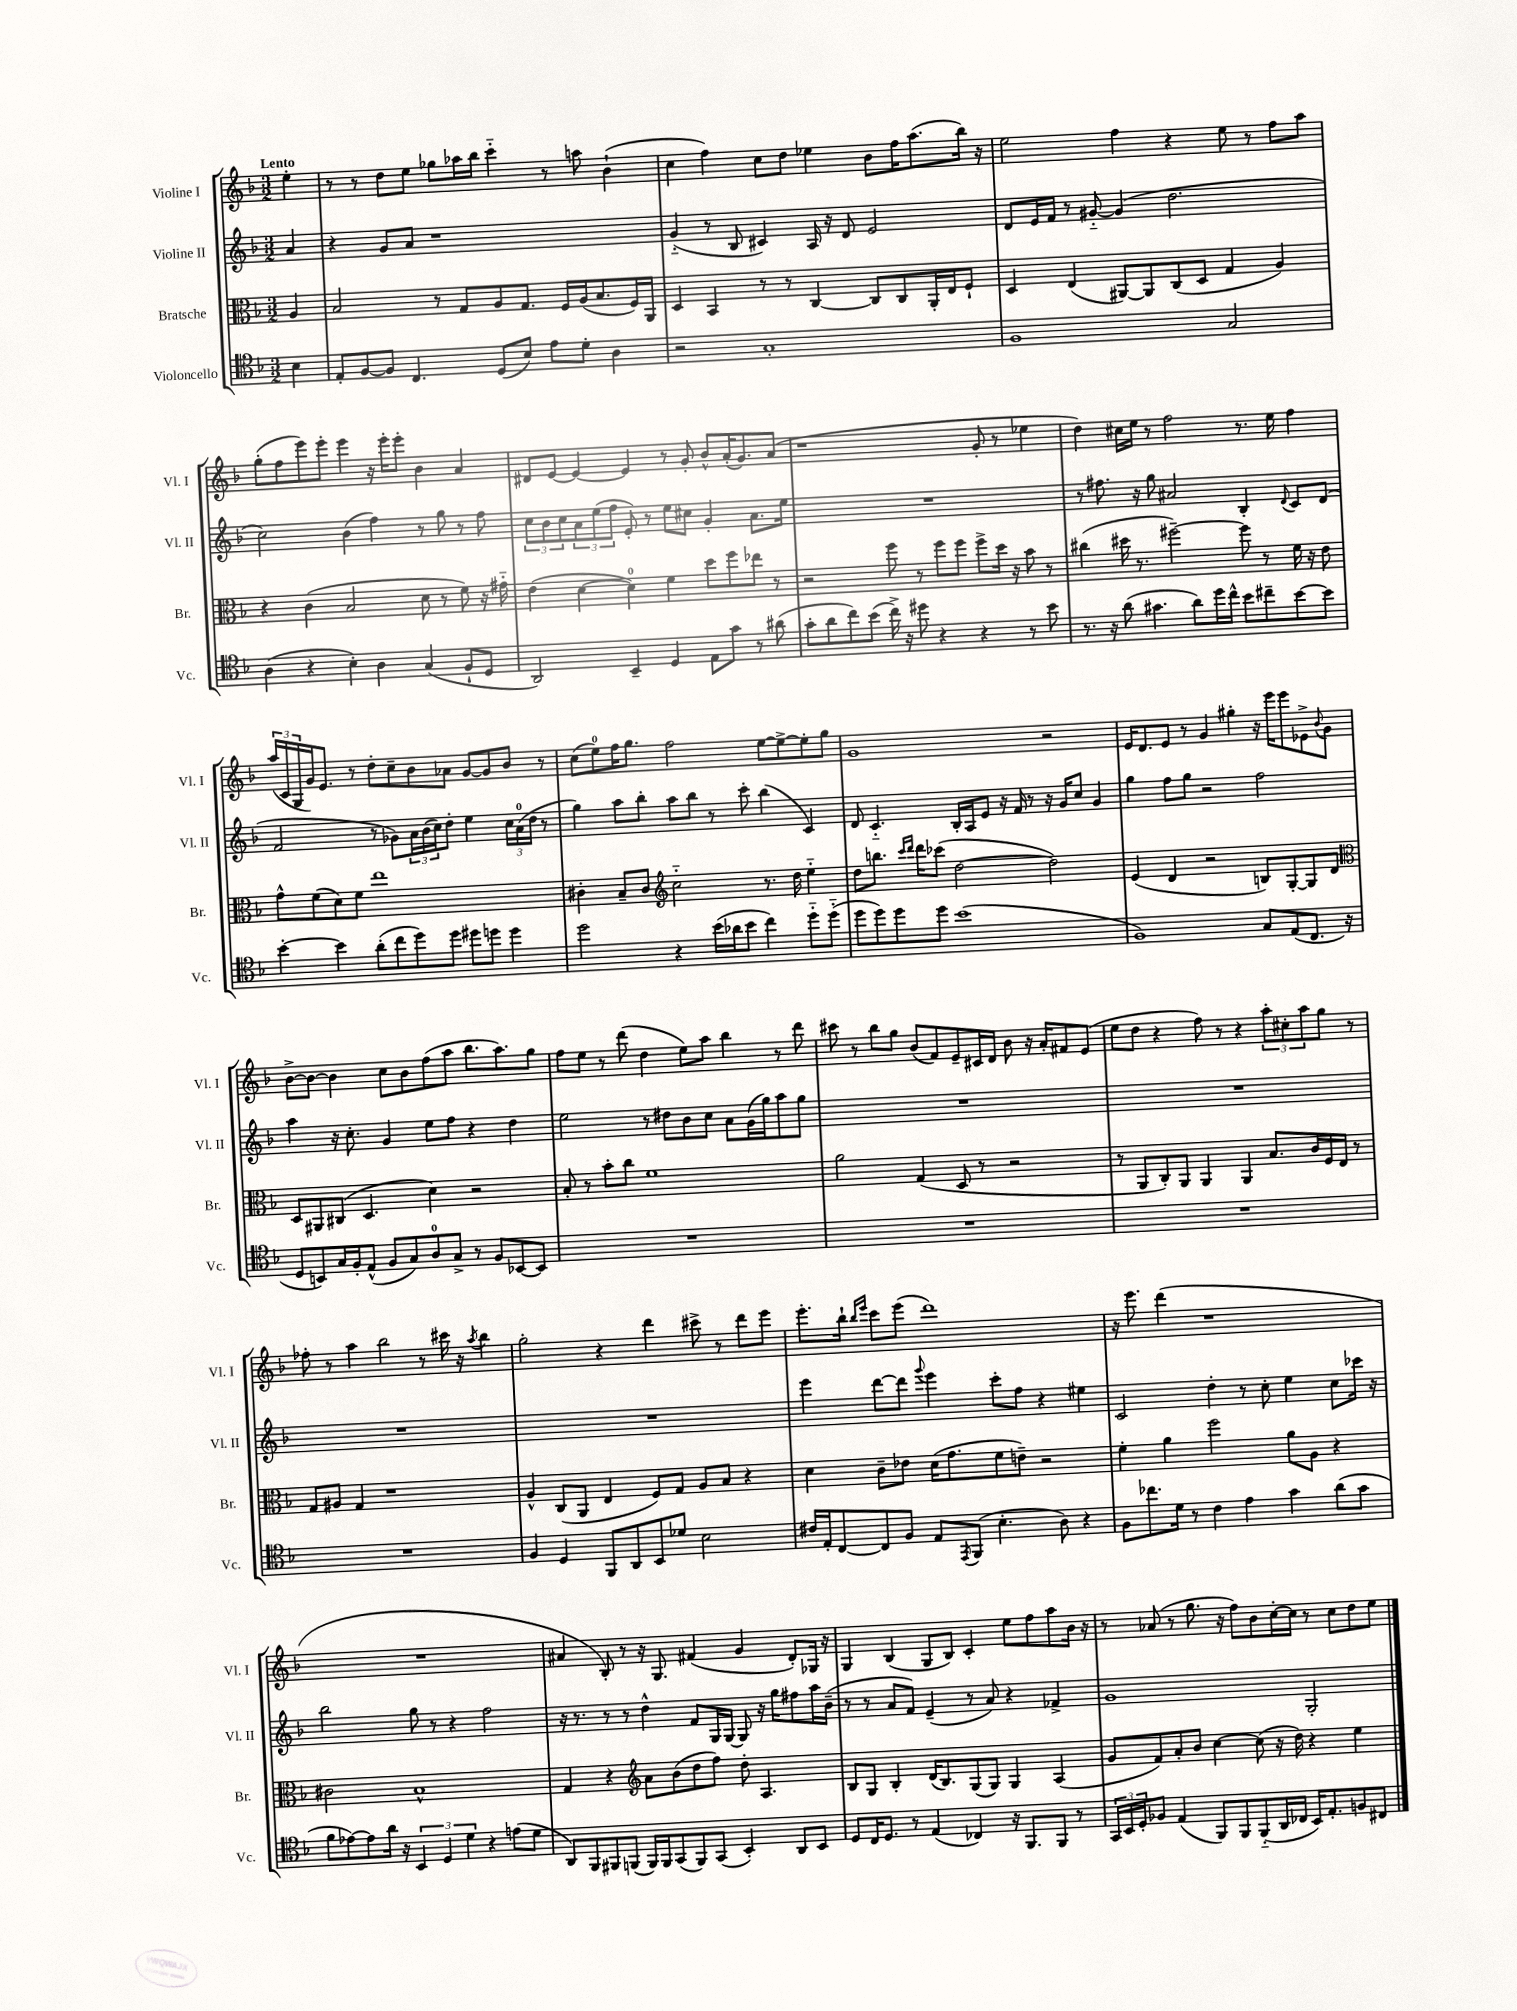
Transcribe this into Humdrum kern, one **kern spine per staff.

**kern	**kern	**kern	**kern
*staff4	*staff3	*staff2	*staff1
*clefC4	*clefC3	*clefG2	*clefG2
*k[b-]	*k[b-]	*k[b-]	*k[b-]
*M3/2	*M3/2	*M3/2	*M3/2
4B-\	4A/	4a/	4ee'\
=	=	=	=
8E'/L	2B-/	4r	8r
[8F/	.	.	8r
8F/]J	.	8g/L	8dd\L
4.C/	.	8a/J	8ee\J
.	8r	1r	8gg-\L
.	8G/L	.	16aa-\L
.	.	.	16bb-\JJ
(8D/L	8A/	.	4ccc'~\
8B-/J)	8.G/J	.	.
8e\L	.	.	8r
.	16F/LL	.	.
8d'\J	(16A/J	.	8aa\
.	8.B-/	.	.
4A\	.	.	(4b-`\
.	16F/L)	.	.
.	16AA/JJ	.	.
=	=	=	=
2r	4D/	(4g'~/	4cc\
.	4BB-/	8r	4ff\)
.	.	8B-/	.
1G'	8r	4c#/)	8cc\L
.	8r	.	8dd\J
.	[4C/	16A/	4ee-\
.	.	16r	.
.	.	8d/	.
.	8C/]L	2e/	8b-\L
.	8C/	.	16ff\K
.	.	.	(8.aa\
.	16AA'/L	.	.
.	16E/J	.	.
.	8F`/J	.	16bb-\Jk)
.	.	.	16r
=	=	=	=
1F	4D/	8d/L	2ee\
.	.	16e/L	.
.	.	16f/JJ	.
.	(4E/	8r	.
.	.	[8g#'~/	.
.	[8AA#/L)	(4g#/]	4ff\
.	8AA#/]	.	.
.	(8C/	2.dd\	4r
.	8D/J	.	.
2G/	4G/	.	8ee\
.	.	.	8r
.	4A/)	.	8ff\L
.	.	.	8aa\J
=	=	=	=
(4A\	4r	2cc\)	(8gg'\L
.	.	.	8ff\
4r	(4c\	.	8eee\)
.	.	.	8eee'\J
4B-'\)	2B-/	(4b-\	4eee\
4A\	.	4ff\)	16r
.	.	.	16eee'\LK
.	.	.	8eee'\J
(4G/	8d\	8r	4b-\
.	8r	8gg\	.
8F`/L	8f\)	8r	4a/
8D/J	16r	8ff\	.
.	16g#'~\	.	.
=	=	=	=
2AA/)	(4e\	12cc\L	8d#/L
.	.	12b-\	.
.	.	.	[8e/J
.	.	12cc\	.
.	[4d\	12a\	4e/_
.	.	(12ee\	.
.	.	12ff\J	.
4BB-~/	4d\])	8e'/)	4e/]
.	.	8r	.
4D/	4f\	8ee\L	8r
.	.	8cc#\J	8g'/
8E\L	8dd\L	4g'/	8b-^^/L
8g\J	8ff\	.	(16a'/K
.	.	.	8.g/)
8r	8ee-\J	8.a\L	.
(8a#\	8r	.	(8a/J
.	.	16ee\Jk	.
=	=	=	=
8g'\L	2r	1.r	1r
8a\	.	.	.
8cc\)	.	.	.
(8b-\J	.	.	.
16cc^\)	8ff\	.	.
16r	.	.	.
8dd#\	8r	.	.
4r	8ff\L	.	.
.	8ff\J	.	.
4r	8ff^\L	.	8g'/
.	16dd\Jk	.	8r
.	16r	.	.
8r	8b-\	.	4ee-\
8b-\	8r	.	.
=	=	=	=
8.r	(4cc#\	8r	4dd\)
.	.	8.ff#\	.
16r	.	.	.
(8a\	16dd#\	.	16cc#\LL
.	8.r	16r	16ee\JJ
4.g#\	.	8gg\	8r
.	[2ff#~\)	2a#/	2ff\
8a\L)	.	.	.
16dd\L	.	.	.
16cc^^\JJ	.	.	.
8b-\L	8ff#\]	4B-'/	8.r
8cc#~\	8r	.	.
.	.	.	16ee\
.	.	8qqd/	.
[8b-\	16f\	8c/L	4ff\
.	16r	.	.
8b-\]J	8e\	(8d/J	.
=	=	=	=
[4b-'\	8g^^\L	2f/	(24aa/LL
.	.	.	24c/
.	.	.	24G/
.	(8f\	.	16g/J)
.	.	.	8.e/J
4b-\]	8d\)	.	.
.	8f\J	.	8r
(8a'\L	1ee	8r	8dd'\L
8cc\	.	8g-\L)	8cc~\
8dd\)	.	24a\L	8b-\
.	.	(24b-\	.
.	.	24cc\J)	.
8dd\J	.	8dd'\J	8a-\J
8dd#\L	.	4ee\	[8g/L
8dd\J	.	.	8g/]
4dd\	.	24cc\LL	8b-/J
.	.	(24a\	.
.	.	24dd\JJ	.
.	.	8r	8r
=	=	=	=
2dd\	4c#'\	4gg\)	(8cc\L
.	.	.	8ee\)
.	8B-~/L	8aa\L	16ff\K
.	.	.	8.gg\J
.	8c#/J	8bb-'\J	.
*	*clefG2	*	*
4r	2cc'~\	8aa\L	2ff\
.	.	8bb-\J	.
(16b-\LL	.	8r	.
16a-\J	.	.	.
8b-\J	.	8ccc'\	.
4cc\)	8.r	(4bb-\	[8ee\L
.	.	.	8ee^\_
.	16dd\	.	.
8dd'~\L	4ee'~\	4c/)	8ee'\]
(8dd'~\J	.	.	8gg\J
=	=	=	=
8dd\L	8dd\L	8d/	1g
8dd\)	8.bb\J	4.c'~/	.
8dd\	.	.	.
.	16qqccc/LL	.	.
.	16qqddd/JJ	.	.
.	16ddd\LK	.	.
8dd\J	(8ccc-\J	.	.
(1b-	[2dd\	16B-'/LL	.
.	.	16A/J	.
.	.	8e/J	.
.	.	16r	.
.	.	16f/	.
.	.	8r	.
.	2dd\])	16r	2r
.	.	16g/LK	.
.	.	8cc/J	.
.	.	4g/	.
=	=	=	=
1F)	(4e/	4gg\	16e/LK
.	.	.	8.d/
.	4d/	8ff\L	8e/J
.	.	8gg\J	8r
.	2r	2r	4g/
.	.	.	4gg#'\
8G/L	8B/L)	2ff\	16r
.	.	.	16eee\LK
(8E/	[8G'/	.	8eee\
8.C/J	8G/]	.	8e-^\
.	.	.	8qqb-/
.	8d/J	.	8g\J
16r	.	.	.
=	=	=	=
*	*clefC3	*	*
8D/L	8D/L	4aa\	[8b-^\L
8BB/)	8AA#/	.	8b-\_J
16G/L	(8C#/J	16r	4b-\]
16F'/J	.	8.cc'\	.
(8E^^/J	4.D/	.	.
8F/L	.	4g/	8cc\L
8G/)	.	.	8b-\
8A/	4d\)	8ee\L	(8ff\
8G^/J	.	8ff\J	8aa\J
8r	2r	4r	8.bb-\L
8F/L	.	.	.
.	.	.	8.aa\)
[8BB-/	.	4dd\	.
8BB-/]J	.	.	8gg\J
=	=	=	=
1.r	8B-'/	2ee\	8ff\L
.	8r	.	8ee\J
.	8b-'\L	.	8r
.	8cc\J	.	(8ddd\
.	1f	8r	4dd\
.	.	8dd#\L	.
.	.	8b-\	8ee\L)
.	.	8cc\J	8aa\J
.	.	8a\L	4bb-\
.	.	(16g\L	.
.	.	16gg\J)	.
.	.	8aa\	8r
.	.	8gg\J	8ddd\
=	=	=	=
1.r	2a\	1.r	8ccc#\
.	.	.	8r
.	.	.	8bb-\L
.	.	.	8gg\J
.	(4G/	.	(8b-/L
.	.	.	8f/)
.	8D/	.	8e~/
.	8r	.	16c#/L
.	.	.	16d/JJ
.	2r	.	8b-\
.	.	.	16r
.	.	.	16a'/LK
.	.	.	8f#/
.	.	.	(8e/J
=	=	=	=
1.r	8r	1.r	8ee\L
.	8AA/L	.	8dd\J
.	8C'/)	.	4r
.	8AA/J	.	.
.	4AA/	.	8ff\)
.	.	.	8r
.	4AA/	.	4r
.	8.B-/L	.	12aa'\L
.	.	.	12cc#'\
.	.	.	12aa\
.	16c/L	.	.
.	16F/	.	8gg\J
.	16E/JJ	.	.
.	8r	.	8r
=	=	=	=
1.r	8G/L	1.r	8ff-'\
.	8A#/J	.	8r
.	4G/	.	4aa\
.	1r	.	2bb-\
.	.	.	8r
.	.	.	16ccc#\
.	.	.	16r
.	.	.	8qaa/
.	.	.	4bb-\
=	=	=	=
4F/	4A^^/	1.r	2gg'\
4D/	(8C/L	.	.
.	8AA/J	.	.
8FF/L	4E/	.	4r
8AA/	.	.	.
8BB-/	8F/L)	.	4ddd\
8d-/J	8G/J	.	.
2B-\	8A/L	.	8ccc#^\
.	8B-/J	.	8r
.	4r	.	8ddd\L
.	.	.	8eee\J
=	=	=	=
16c#/LL	4d\	4eee\	8.eee'\L
16E'/J	.	.	.
[8C/	.	.	.
.	.	.	16bb-`\Jk
.	.	.	16qqbb-/LL
.	.	.	16qqeee/JJ
8C/]	8c~\L	[8ddd\L	8ccc\L
8F/J	8e-\J	8ddd\]J	(8eee\J
.	.	8qqggg/	.
8E/L	(16d\LK	4eee\	1ddd)
.	8.g\	.	.
8qEE/	.	.	.
(8FF/J	.	.	.
4.B-'\	8f\	8ccc'\L	.
.	8e~\J)	8ff\J	.
.	2r	4r	.
8A\)	.	.	.
4r	.	4ee#\	.
=	=	=	=
8F\L	4f'\	2c/	16r
.	.	.	8.eee\
8.cc-\	.	.	.
.	4a\	.	(4ddd\
16d\Jk	.	.	.
8r	.	.	.
4c\	2ff\	4dd'\	1r
4e\	.	8r	.
.	.	8cc'\	.
4g\	8a\L	4ee\	.
.	8A\J	.	.
(8a\L	4r	8cc\L	.
8g\J	.	16ccc-\Jk	.
.	.	16r	.
=	=	=	=
8f\L	2c#\	2bb-\	1.r
[8e-\)	.	.	.
8e-\]	.	.	.
16a\Jk	.	.	.
16r	.	.	.
6BB-/	1B-^^	8gg\	.
.	.	8r	.
6D/	.	.	.
.	.	4r	.
6d\	.	.	.
4r	.	2ff\	.
(8e\L	.	.	.
8d\J	.	.	.
=	=	=	=
8AA/L)	4G/	16r	4a#/
.	.	8.r	.
8FF/	.	.	.
8FF#/	4r	8r	8B-'/)
(8FF/J	.	8r	8r
*	*clefG2	*	*
16FF/LL)	8a\L	4dd^^\	16r
16FF/J	.	.	8.G/
(8GG/	(8b-\	.	.
8FF/)	8dd\	8f/L	(4f#/
(8GG/J	8ff\J)	16G/L	.
.	.	[16G/JJ	.
4BB-'/)	8dd'\	8G/]	4g/
.	4.A/	16r	.
.	.	16gg\LK	.
8AA/L	.	8ff#\	8d'/L)
8BB-/J	.	16aa\L	16G-/Jk
.	.	(16b-~\JJ	16r
=	=	=	=
8D/L	8B-/L	8r	4G/
16C/K	8G/J	8r	.
8.D/J	.	.	.
.	4B-'/	8a/L	(4B-/
8r	.	8f/J)	.
(4E/	(16d/LK	(4e~/	8G/L
.	8.B-/)	.	.
.	.	.	8B-/J)
4C-/)	(8G/	8r	4c'/
.	8G/J)	8a/)	.
16r	4G/	4r	8ee\L
8.FF/L	.	.	.
.	.	.	8ff\
8FF/J	(4A/	4f-^/	8aa\
8r	.	.	16b-\Jk
.	.	.	16r
=	=	=	=
24GG/LL	8g/L	1g	8r
24BB-/	.	.	.
24D'/J	.	.	.
8F-/J	8f/)	.	(8a-/
(4E/	8a'/	.	8r
.	8b-/J	.	8.gg\
8FF/L)	[4cc\	.	.
.	.	.	16r
8FF/	.	.	8ff\L)
(8FF'~/	(8cc\]	.	8b-\
16AA/L	16r	.	[16cc'\L
16C-/JJ	16dd\)	.	16cc\]JJ
16BB-/LK)	4r	2G'/	8r
8.E'/	.	.	.
.	.	.	8cc\L
8F/	4ee\	.	8dd\
8C#/J	.	.	8ee\J
==	==	==	==
*-	*-	*-	*-
